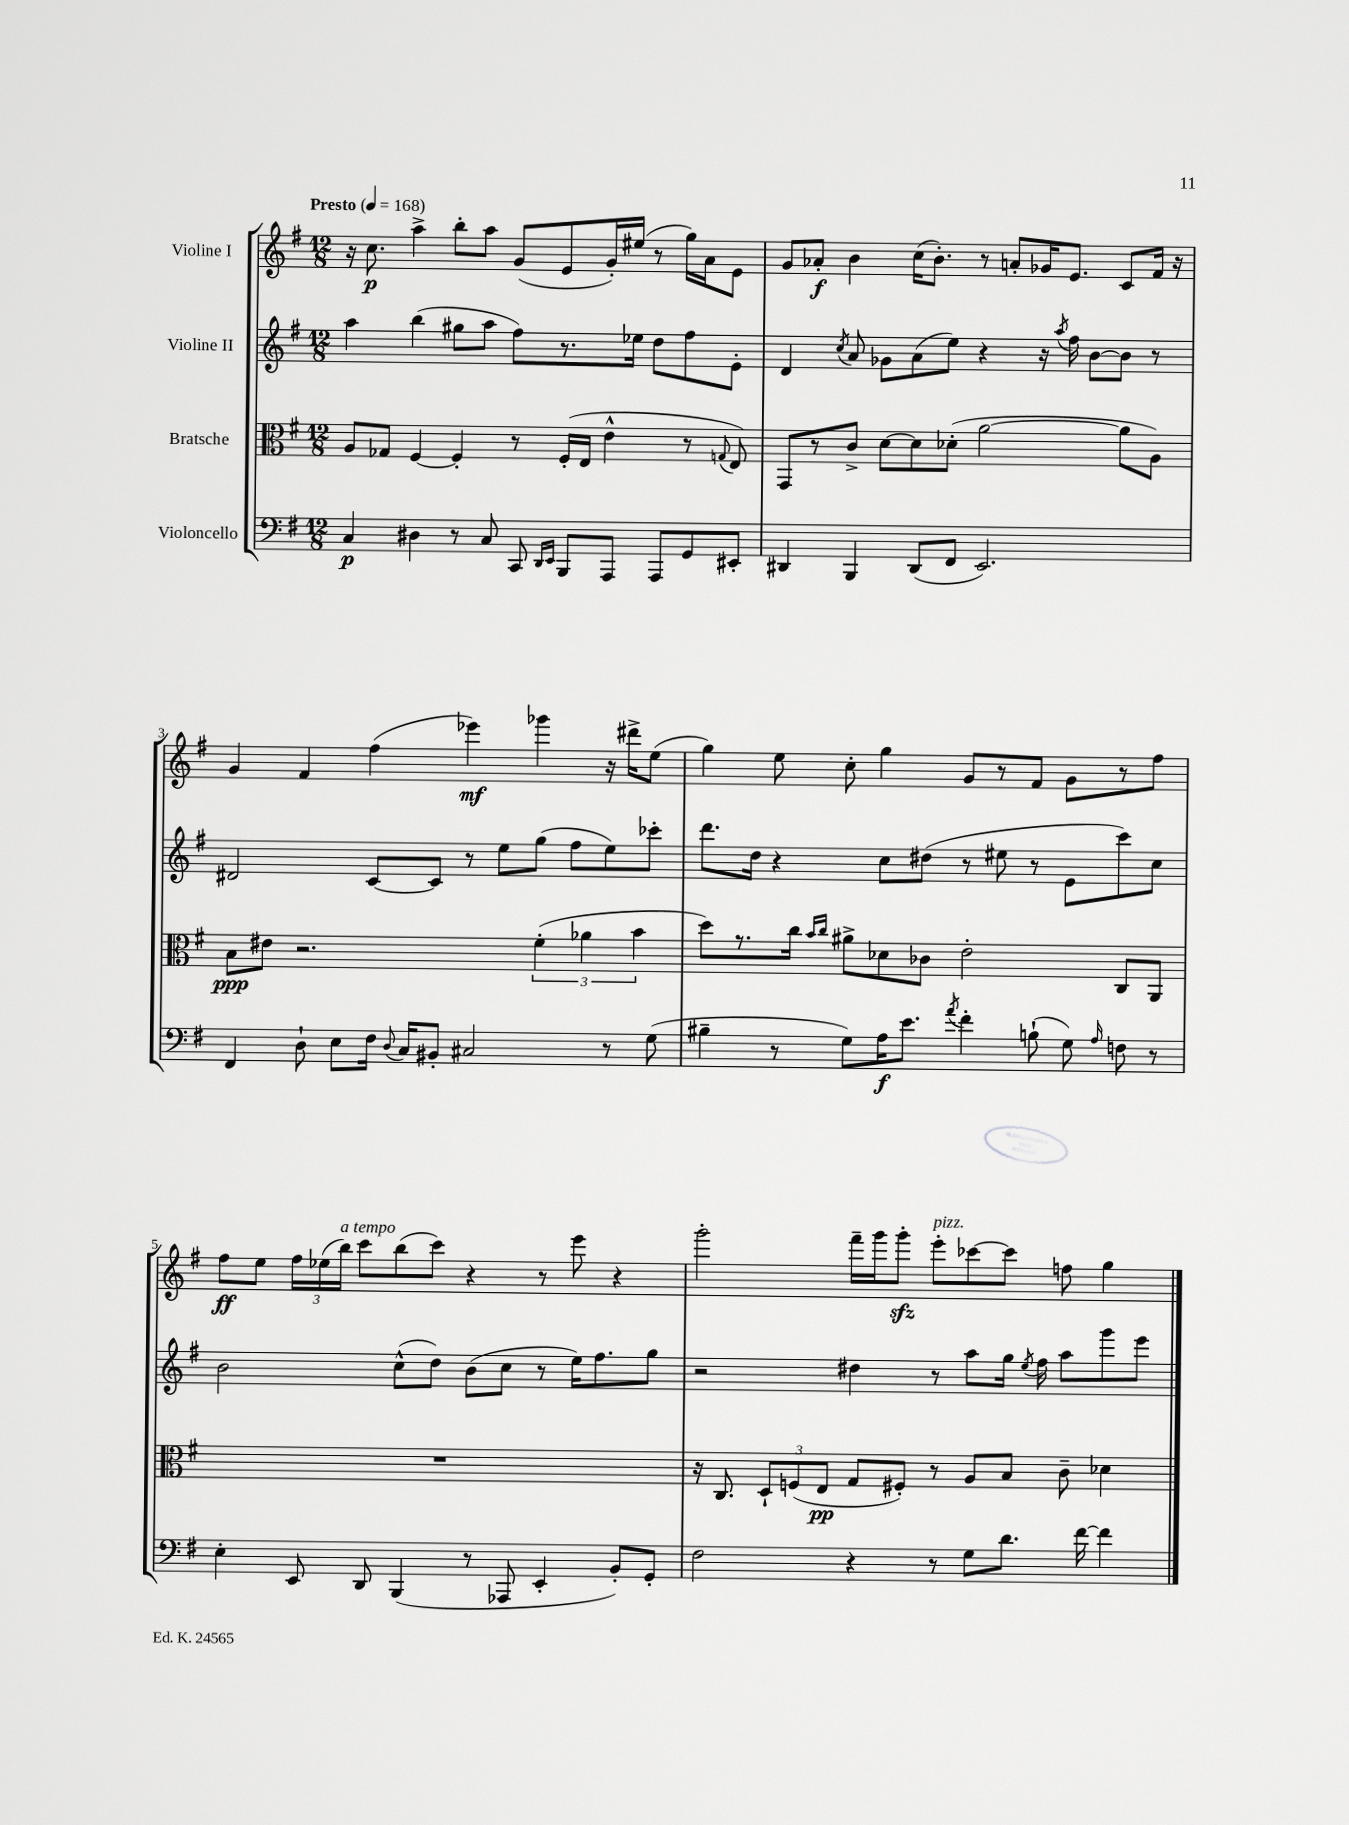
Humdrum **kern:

**kern	**kern	**kern	**kern
*staff4	*staff3	*staff2	*staff1
*clefF4	*clefC3	*clefG2	*clefG2
*k[f#]	*k[f#]	*k[f#]	*k[f#]
*M12/8	*M12/8	*M12/8	*M12/8
*MM168	*MM168	*MM168	*MM168
4C/	8A/L	4aa\	16r
.	.	.	8.cc\
.	8G-/J	.	.
4D#\	[4F#/	(4bb\	4aa^\
8r	4F#'/]	8gg#\L	8bb'\L
8C/	.	8aa\J	8aa\J
8CC/	8r	8ff#\L)	(8g/L
16qqDD/LL	.	.	.
16qqEE/JJ	.	.	.
8BBB/L	(16F#'/LL	8.r	8e/
.	16E/JJ	.	.
8AAA/J	4e^^\	.	16g'/L)
.	.	16ee-\Jk	(16ee#/JJ
8AAA/L	.	8dd\L	8r
8GG/	8r	8ff#\	16gg\LL)
.	.	.	16a\J
.	8qqG/	.	.
8EE#'/J	8E/)	8e'\J	8e\J
=	=	=	=
4DD#/	8GG/L	4d/	8g/L
.	8r	.	8a-'/J
.	.	8qcc/	.
4BBB/	8c^/J	8a/	4b\
.	[8d\L	8g-\L	.
(8DD#/L	8d\]	(8a\	(16cc\LK
.	.	.	8.b'\J)
8FF#/J	(8d-'\J	8ee\J)	.
2.EE/)	[2a\	4r	8r
.	.	.	8a'/L
.	.	16r	16g-/K
.	.	8qaa/	.
.	.	16ff#\	8.e/J
.	.	[8b\L	.
.	8a\]L	8b\]J	8c/L
.	8A\J)	8r	16f#/Jk
.	.	.	16r
=	=	=	=
4FF#/	8B\L	2d#/	4g/
.	8e#\J	.	.
8D`\	2.r	.	4f#/
8E\L	.	.	.
16F#\Jk	.	[8c/L	(4ff#\
8qqD/	.	.	.
16C/LK	.	.	.
8BB#'/J	.	8c/]J	.
2C#/	.	8r	4eee-\)
.	.	8ee\L	.
.	(6f#'\	(8gg\J	4ggg-\
.	.	8ff#\L	.
.	6a-\	.	.
8r	.	8ee\)	16r
.	.	.	16ddd#^\LK
.	6b\	.	.
(8G\	.	8ccc-'\J	(8ee\J
=	=	=	=
4B#~\	8dd\L)	8.ddd\L	4gg\)
.	8.r	.	.
.	.	16dd\Jk	.
8r	.	4r	8ee\
.	16cc\Jk	.	.
.	16qqb/LL	.	.
.	16qqcc/JJ	.	.
8G\L)	8a#^\L	.	8cc'\
16A\K	8d-\	8cc\L	4gg\
8.e\J	.	.	.
.	8c-\J	(8dd#\J	.
8qa/	.	.	.
4f#'\	2e'\	8r	8g/L
.	.	8ee#\	8r
(8B`\	.	8r	8f#/J
8G\)	.	8e\L	8g\L
16qqA/	.	.	.
8F\	8C/L	8ccc\)	8r
8r	8AA/J	8cc\J	8ff#\J
=	=	=	=
4E'\	1.r	2b\	8ff#\L
.	.	.	8ee\J
8EE/	.	.	24ff#\LL
.	.	.	(24ee-\
.	.	.	24bb\JJ)
8DD/	.	.	8ccc\L
(4BBB/	.	(8cc^^\L	(8bb\
.	.	8dd\J)	8ccc\J)
8r	.	(8b\L	4r
8AAA-/	.	8cc\J	.
4EE'/	.	8r	8r
.	.	16ee\LK)	8eee\
.	.	8.ff#\	.
8BB'/L)	.	.	4r
8GG'/J	.	8gg\J	.
=	=	=	=
2F#\	16r	2r	2ggg'\
.	8.C/	.	.
.	12D`/L	.	.
.	(12F/	.	.
.	12E/J	.	.
4r	8G/L	4dd#\	16fff#~\LL
.	.	.	16ggg\J
.	8F#'/J)	.	8ggg'\J
8r	8r	8r	8eee'\L
8G\L	8A/L	8aa\L	[8ccc-\
8.d\J	8B/J	16gg\Jk	8ccc-\]J
.	.	8qee/	.
.	.	16ff#\	.
.	8c~\	8aa\L	8ff\
[16f#\	.	.	.
4f#\]	4d-\	8ggg\	4gg\
.	.	8eee\J	.
==	==	==	==
*-	*-	*-	*-
